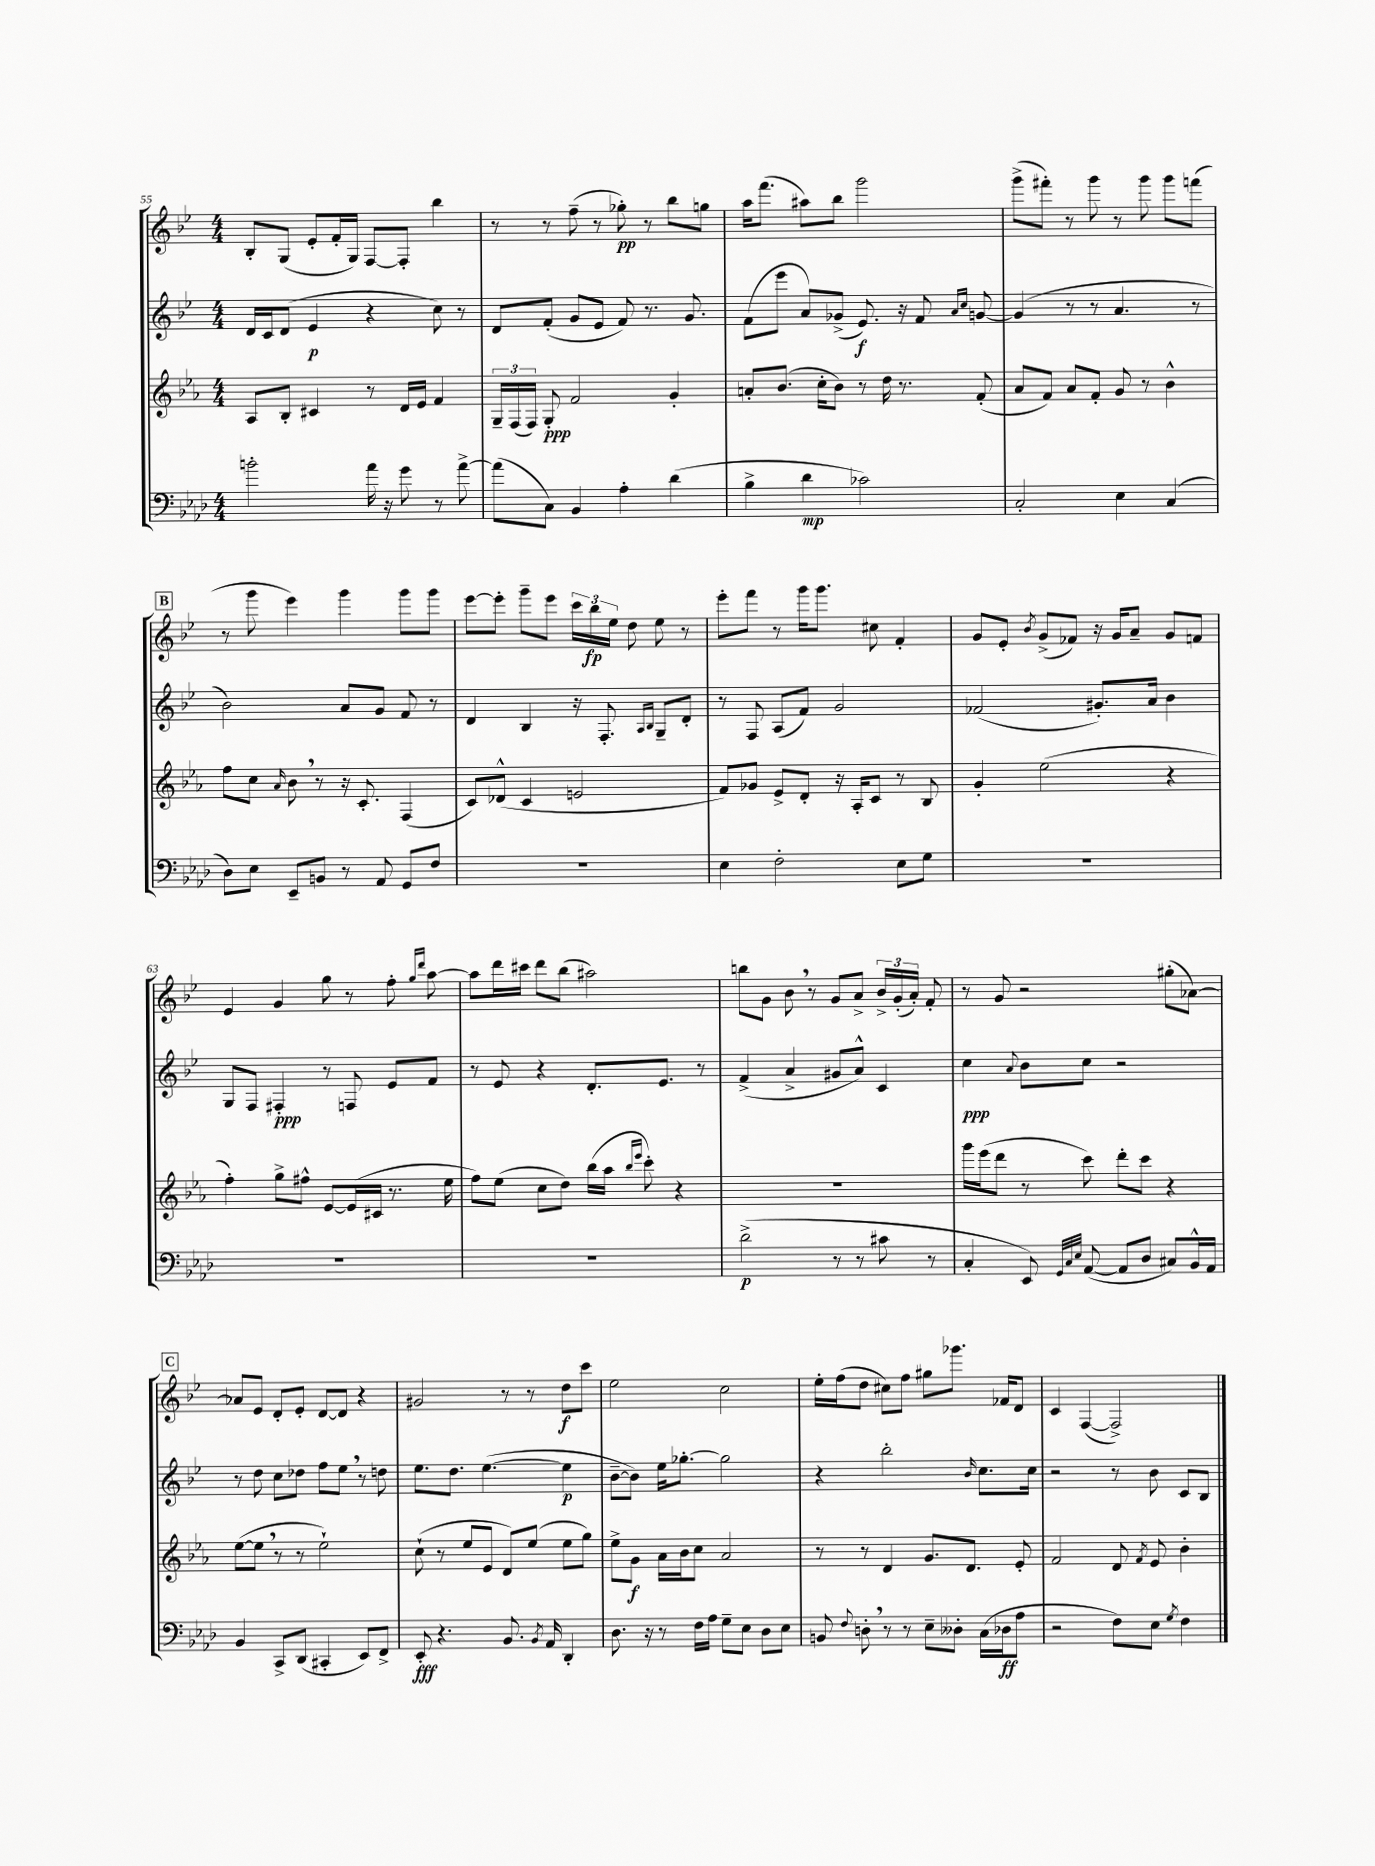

**kern	**dynam	**kern	**dynam	**kern	**dynam	**kern	**dynam
*part4	*part4	*part3	*part3	*part2	*part2	*part1	*part1
*staff4	*staff4	*staff3	*staff3	*staff2	*staff2	*staff1	*staff1
*clefF4	*	*clefG2	*	*clefG2	*	*clefG2	*
*k[b-e-a-d-]	*	*k[b-e-a-]	*	*k[b-e-]	*	*k[b-e-]	*
*M4/4	*	*M4/4	*	*M4/4	*	*M4/4	*
=55	=55	=55	=55	=55	=55	=55	=55
2bn'\	.	8A-/L	.	16d/LL	.	8B-'/L	.
.	.	.	.	16c/J	.	.	.
.	.	8B-'/J	.	(8d/J	.	(8G/J	.
.	.	4c#X/	.	4e-/	p	8e-'/L	.
.	.	.	.	.	.	16f'/L	.
.	.	.	.	.	.	16G/JJ)	.
16a-\	.	8r	.	4r	.	[8F/L	.
16r	.	.	.	.	.	.	.
8g\	.	16d/LL	.	.	.	8F'/J]	.
.	.	16e-/JJ	.	.	.	.	.
8r	.	4f/	.	8cc\)	.	4bb-\	.
[8a-^\	.	.	.	8r	.	.	.
=56	=56	=56	=56	=56	=56	=56	=56
(8a-\L]	.	24G~/LL	.	8d/L	.	8r	.
.	.	(24F/	.	.	.	.	.
.	.	24F/JJ)	.	.	.	.	.
8C\J)	.	8G'/	ppp	(8f'/J	.	8r	.
4BB-/	.	2f/	.	8g/L	.	(8ff~\	.
.	.	.	.	8e-/J	.	8r	.
4A-'\	.	.	.	8f/)	.	8gg-X'\)	pp
.	.	.	.	8.r	.	8r	.
(4d-\	.	4g'/	.	.	.	8bb-\L	.
.	.	.	.	8.g/	.	.	.
.	.	.	.	.	.	8ggn\J	.
=57	=57	=57	=57	=57	=57	=57	=57
4B-^\	.	8an'/L	.	(8f\L	.	16aa\KL	.
.	.	.	.	.	.	(8.fff\J	.
.	.	(8.b-/J	.	8eee-\J	.	.	.
4d-\	mp	.	.	8a/L)	.	8aa#X\L)	.
.	.	16cc'\KL	.	.	.	.	.
.	.	8b-\J)	.	(8g-X^/J	.	8bb-\J	.
2c-X\)	.	8r	.	8.e-/)	f	2ggg\	.
.	.	16dd\	.	.	.	.	.
.	.	8.r	.	16r	.	.	.
.	.	.	.	8f/	.	.	.
.	.	.	.	16qqa/LL	.	.	.
.	.	.	.	16qqcc/JJ	.	.	.
.	.	(8f'/	.	[8gn/	.	.	.
=58	=58	=58	=58	=58	=58	=58	=58
2C'/	.	8a-/L	.	(4g/]	.	(8ggg^\L	.
.	.	8f/J)	.	.	.	8fff#X'\J)	.
.	.	8a-/L	.	8r	.	8r	.
.	.	8f'/J	.	8r	.	8ggg\	.
4E-\	.	8g/	.	4.a/	.	8r	.
.	.	8r	.	.	.	8ggg\	.
(4C/	.	4b-^^\	.	.	.	8ggg\L	.
.	.	.	.	8r	.	(8fffn\J	.
!!LO:LB:g=z
!!LO:REH:place=s1:t=B
=59	=59	=59	=59	=59	=59	=59	=59
8D-\L)	.	8ff\L	.	2b-\)	.	8r	.
8E-\J	.	8cc\J	.	.	.	8ggg\	.
.	.	16qqa-/	.	.	.	.	.
8EE-~/L	.	8b-,\	.	.	.	4eee-\)	.
8BBn/J	.	8r	.	.	.	.	.
8r	.	16r	.	8a/L	.	4ggg\	.
.	.	8.c'/	.	.	.	.	.
8AA-/	.	.	.	8g/J	.	.	.
8GG/L	.	(4F/	.	8f/	.	8ggg\L	.
8F/J	.	.	.	8r	.	8ggg\J	.
=60	=60	=60	=60	=60	=60	=60	=60
1r	.	8c/L)	.	4d/	.	[8eee-\L	.
.	.	(8d-X^^/J	.	.	.	8eee-'\J]	.
.	.	4c/	.	4B-/	.	8ggg~\L	.
.	.	.	.	.	.	8eee-\J	.
.	.	2en/	.	16r	.	24ccc\LL	.
.	.	.	.	.	.	24bb-\	fp
.	.	.	.	8.F'/	.	.	.
.	.	.	.	.	.	24ee-\JJ	.
.	.	.	.	.	.	8dd\	.
.	.	.	.	16qqA/LL	.	.	.
.	.	.	.	16qqB-/JJ	.	.	.
.	.	.	.	8G~/L	.	8ee-\	.
.	.	.	.	8d'/J	.	8r	.
=61	=61	=61	=61	=61	=61	=61	=61
4E-\	.	8f/L)	.	8r	.	8eee-'\L	.
.	.	8g-X/J	.	8F/	.	8fff\J	.
2F'\	.	8e-^/L	.	(8A/L	.	8r	.
.	.	8d'/J	.	8f/J)	.	16ggg\KL	.
.	.	.	.	.	.	8.ggg\J	.
.	.	16r	.	2g/	.	.	.
.	.	16A-'/KL	.	.	.	.	.
.	.	8c/J	.	.	.	8cc#X\	.
8E-\L	.	8r	.	.	.	4f'/	.
8G\J	.	8B-/	.	.	.	.	.
=62	=62	=62	=62	=62	=62	=62	=62
1r	.	4g'/	.	(2f-X/	.	8g/L	.
.	.	.	.	.	.	8e-'/J	.
.	.	.	.	.	.	8qb-/	.
.	.	(2ee-\	.	.	.	(8g^/L	.
.	.	.	.	.	.	8f-X/J)	.
.	.	.	.	8.g#X'/L)	.	16r	.
.	.	.	.	.	.	16g/KL	.
.	.	.	.	.	.	8a~/J	.
.	.	.	.	16a/Jk	.	.	.
.	.	4r	.	4b-\	.	8g/L	.
.	.	.	.	.	.	8fn/J	.
!!LO:LB:g=z
=63	=63	=63	=63	=63	=63	=63	=63
1r	.	4ff'\)	.	8G/L	.	4e-/	.
.	.	.	.	8F/J	.	.	.
.	.	8gg^\L	.	4F#X'/	ppp	4g/	.
.	.	8ff#X^^\J	.	.	.	.	.
.	.	[8e-/L	.	8r	.	8gg\	.
.	.	(16e-/L]	.	8Fn/	.	8r	.
.	.	16c#X/JJ	.	.	.	.	.
.	.	8.r	.	8e-/L	.	8ff'\	.
.	.	.	.	.	.	16qqgg/LL	.
.	.	.	.	.	.	16qqddd/JJ	.
.	.	.	.	8f/J	.	[8aa\	.
.	.	16ee-\	.	.	.	.	.
=64	=64	=64	=64	=64	=64	=64	=64
1r	.	8ff\L)	.	8r	.	8aa\L]	.
.	.	(8ee-\J	.	8e-/	.	16ddd\L	.
.	.	.	.	.	.	16ccc#X\JJ	.
.	.	8cc\L	.	4r	.	8ddd\L	.
.	.	8dd\J)	.	.	.	(8bb-\J	.
.	.	(16bb-\LL	.	8.d'/L	.	2aa#X\)	.
.	.	16aa-\JJ	.	.	.	.	.
.	.	16qqbb-/LL	.	.	.	.	.
.	.	16qqeee-/JJ	.	.	.	.	.
.	.	8ccc'\)	.	.	.	.	.
.	.	.	.	8.e-/J	.	.	.
.	.	4r	.	.	.	.	.
.	.	.	.	8r	.	.	.
=65	=65	=65	=65	=65	=65	=65	=65
(2d-^\	p	1r	.	(4f^/	.	8bbn\L	.
.	.	.	.	.	.	8g\J	.
.	.	.	.	4a^/	.	8b-,\	.
.	.	.	.	.	.	8r	.
8r	.	.	.	8g#X/L	.	8g/L	.
8r	.	.	.	8a^^/J)	.	8a^/J	.
8c#X\	.	.	.	4c/	.	24b-^/LL	.
.	.	.	.	.	.	(24g'/	.
.	.	.	.	.	.	24a'/JJ)	.
8r	.	.	.	.	.	8f'/	.
=66	=66	=66	=66	=66	=66	=66	=66
4C'/	.	16ggg\LL	.	4cc\	ppp	8r	.
.	.	(16eee-\J	.	.	.	.	.
.	.	8ddd\J	.	.	.	8g/	.
.	.	.	.	8qqa/	.	.	.
8EE-/)	.	8r	.	8b-\L	.	2r	.
32qqGG/LLL	.	.	.	.	.	.	.
32qqC/	.	.	.	.	.	.	.
32qqE-/JJJ	.	.	.	.	.	.	.
([8AA-/	.	8ccc\)	.	8cc\J	.	.	.
8AA-/L]	.	8ddd'\L	.	2r	.	.	.
8D-/J	.	8ccc\J	.	.	.	.	.
8C#X/L)	.	4r	.	.	.	(8gg#X'\L	.
16BB-^^/L	.	.	.	.	.	[8a-X\J)	.
16AA-/JJ	.	.	.	.	.	.	.
!!LO:LB:g=z
!!LO:REH:place=s1:t=C
=67	=67	=67	=67	=67	=67	=67	=67
4BB-/	.	([8ee-\L	.	8r	.	8a-X/L]	.
.	.	8ee-,\J]	.	8dd\	.	8e-/J	.
8CC^/L	.	8r	.	8cc\L	.	8d'/L	.
(8DD-/J	.	8r	.	8dd-X\J	.	8e-'/J	.
4CC#X'/	.	2ee-`\)	.	8ff\L	.	[8d/L	.
.	.	.	.	8ee-,\J	.	8d/J]	.
8EE-/L)	.	.	.	8r	.	4r	.
8FF^/J	.	.	.	8ddn\	.	.	.
=68	=68	=68	=68	=68	=68	=68	=68
8EE-'/	fff	(8cc`\	.	8.ee-\L	.	2g#X/	.
4.r	.	8r	.	.	.	.	.
.	.	.	.	8.dd\J	.	.	.
.	.	8ee-/L	.	.	.	.	.
.	.	8e-/J	.	([4.ee-\	.	.	.
8.BB-/	.	8d/L)	.	.	.	8r	.
.	.	(8ee-/J	.	.	.	8r	.
8qBB-/	.	.	.	.	.	.	.
16AA-/	.	.	.	.	.	.	.
4DD-'/	.	8ee-\L	.	4ee-\]	p	8dd\L	f
.	.	8gg\J)	.	.	.	8ccc\J	.
=69	=69	=69	=69	=69	=69	=69	=69
8.D-\	.	8ee-^\L	.	[8b-~\L	.	2ee-\	.
.	.	8g\J	f	8b-\J])	.	.	.
16r	.	.	.	.	.	.	.
8r	.	16a-\LL	.	16ee-\KL	.	.	.
.	.	16b-\J	.	[8.gg-X'\J	.	.	.
16F\LL	.	8cc\J	.	.	.	.	.
16A-\JJ	.	.	.	.	.	.	.
8G~\L	.	2a-/	.	2gg-\]	.	2cc\	.
8E-\J	.	.	.	.	.	.	.
8D-\L	.	.	.	.	.	.	.
8E-\J	.	.	.	.	.	.	.
=70	=70	=70	=70	=70	=70	=70	=70
8BBn/	.	8r	.	4r	.	16ee-'\LL	.
.	.	.	.	.	.	(16ff\J	.
8qqF/	.	.	.	.	.	.	.
8Dn',\	.	8r	.	.	.	8dd\J	.
8r	.	4d/	.	2bb-'\	.	8cc#X\L)	.
8r	.	.	.	.	.	8ff\J	.
8E-~\L	.	8.g/L	.	.	.	8gg#X\L	.
8D--X'\J	.	.	.	.	.	8.ggg-X\J	.
.	.	8.d/J	.	.	.	.	.
.	.	.	.	16qqb-/	.	.	.
(16C\LL	.	.	.	8.cc\L	.	.	.
16D-X\J	ff	.	.	.	.	16f-X/KL	.
8A-\J	.	8e-'/	.	.	.	8d/J	.
.	.	.	.	16cc\Jk	.	.	.
=71	=71	=71	=71	=71	=71	=71	=71
2r	.	2f/	.	2r	.	4c/	.
.	.	.	.	.	.	([4F/	.
8F\L)	.	8d/	.	8r	.	2F^/])	.
.	.	8qf/	.	.	.	.	.
8E-\J	.	8e-/	.	8b-\	.	.	.
8qG/	.	.	.	.	.	.	.
4F\	.	4b-'\	.	8c/L	.	.	.
.	.	.	.	8B-/J	.	.	.
==	==	==	==	==	==	==	==
*-	*-	*-	*-	*-	*-	*-	*-
